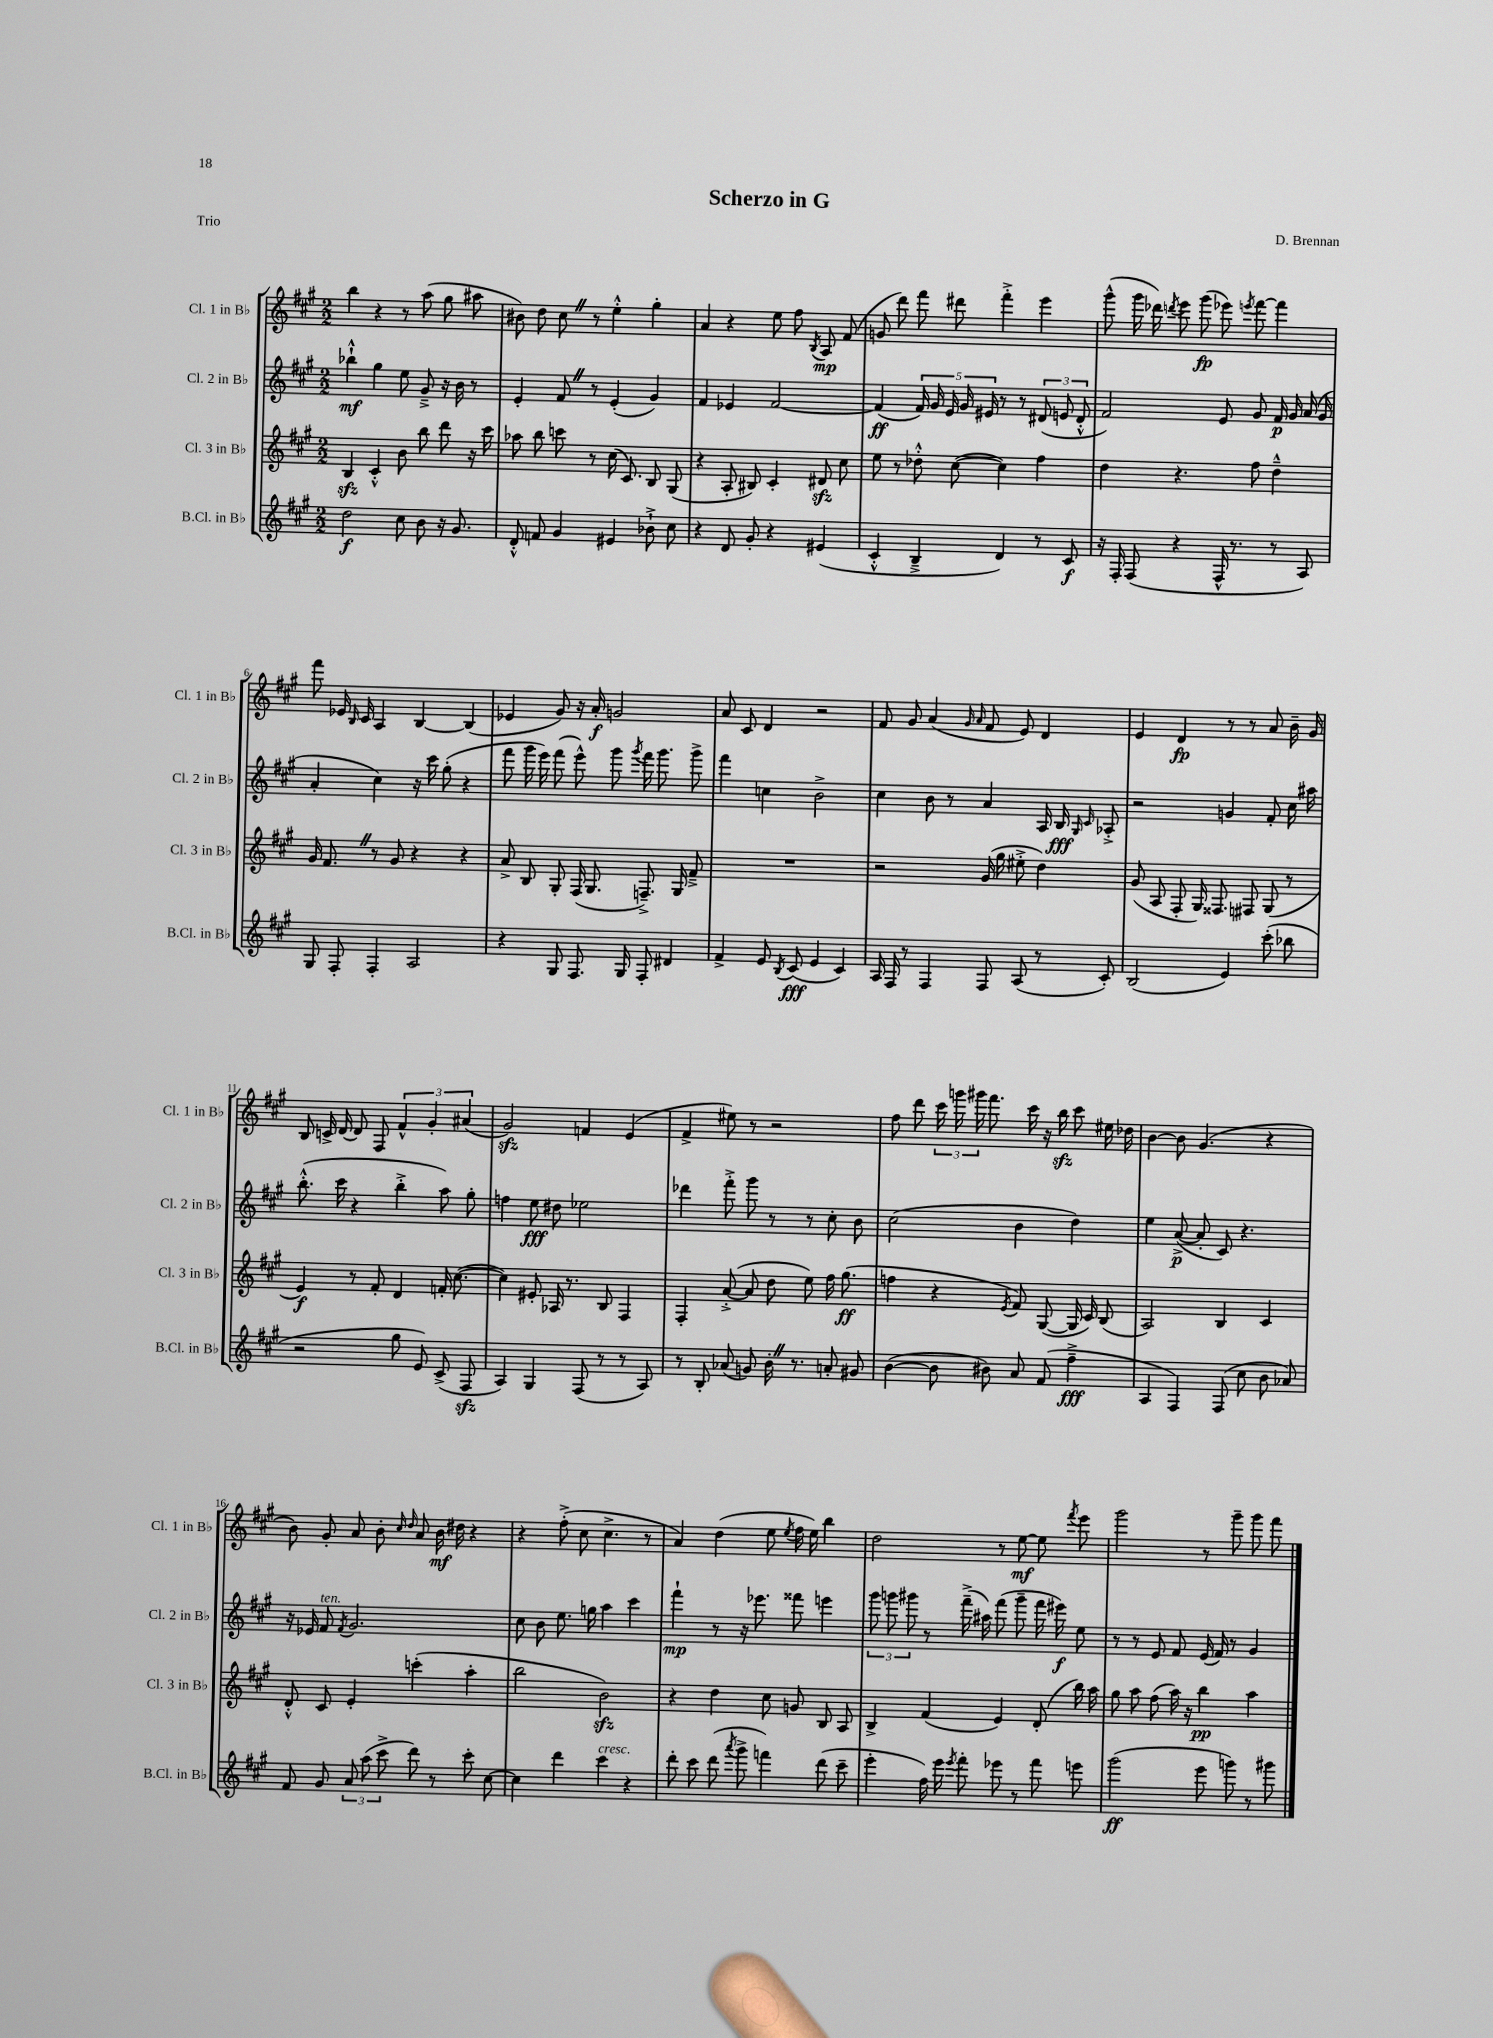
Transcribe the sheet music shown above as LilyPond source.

\header { title = "Scherzo in G" composer = "D. Brennan" piece = "Trio" }
<<
\new StaffGroup <<
\new Staff = "s0" \with { instrumentName = "Cl. 1 in Bb" shortInstrumentName = "Cl. 1 in Bb" } {
    \clef treble \key a \major \numericTimeSignature \time 2/2
    \autoBeamOff b''4 r4 r8 a''8( gis''8 ais''8 |
    bis'8) d''8 cis''8 \once \override BreathingSign.text = \markup { \musicglyph "scripts.caesura.straight" } \breathe r8 e''4-.-^ gis''4-. |
    a'4 r4 e''8 fis''8 \acciaccatura { b8 } a8\mp fis'8( |
    g'8 d'''8) fis'''8 dis'''8 fis'''4-.-> e'''4 |
    gis'''8-^( gis'''16 des'''16) \acciaccatura { d'''8 } e'''8 gis'''8\fp( ees'''8) \acciaccatura { e'''8 } fis'''8~ fis'''4 |
    fis'''8 ees'16 \grace { b16 } cis'16 a4 b4~ b4( |
    ees'4 gis'8) r16 a'16-.\f g'2 |
    a'8 cis'8 d'4 r2 |
    fis'8 gis'8 a'4( \grace { gis'16 a'16 } fis'8 e'8) d'4 |
    e'4 d'4\fp r8 r8 a'8 b'16-- gis'16 |
    b8 c'16-> d'16~ d'8 fis8 \tuplet 3/2 { fis'4-^ gis'4-. ais'4( } |
    gis'2\sfz) f'4 e'4( |
    fis'4-> eis''8) r8 r2 |
    fis''8 d'''8 \tuplet 3/2 { cis'''16 g'''16 gis'''16 } fis'''8. cis'''16 r16 b''16\sfz cis'''8 eis''16 des''16 |
    b'4~ b'8 gis'4.( r4 |
    b'8) gis'8-. a'8 b'8-. \grace { cis''16 d''16 } a'8 b'16\mf dis''16 r4 |
    r4 fis''8-.->( cis''8 cis''4.-> r8 |
    a'4) d''4( e''8 \acciaccatura { e''8 } fis''16 e''16) b''4 |
    d''2 r8 e''8~\mf e''8 \acciaccatura { fis'''8 } e'''8 |
    gis'''2 r8 gis'''8-- gis'''8 fis'''8 \bar "|." |
}
\new Staff = "s1" \with { instrumentName = "Cl. 2 in Bb" shortInstrumentName = "Cl. 2 in Bb" } {
    \clef treble \key a \major \numericTimeSignature \time 2/2
    \autoBeamOff bes''4-!-^\mf gis''4 e''8 gis'8---> r16 b'16 r8 |
    e'4-. fis'8 \once \override BreathingSign.text = \markup { \musicglyph "scripts.caesura.straight" } \breathe r8 e'4-.( gis'4) |
    fis'4 ees'4 fis'2~ |
    fis'4\ff( \tuplet 5/4 { fis'16) gis'16 e'16 gis'16 eis'16 } r8 r8 \tuplet 3/2 { dis'8( e'8 dis'8-.-^ } |
    fis'2) e'8 gis'8 fis'16\p gis'16 a'16( gis'16 |
    a'4-. cis''4) r16 cis'''16 gis''8-.( r4 |
    fis'''8 gis'''16 e'''16) fis'''8( e'''8-^) gis'''8 \acciaccatura { gis'''8 } fis'''16 gis'''8. gis'''8-> |
    fis'''4 c''4 b'2-> |
    cis''4 b'8 r8 a'4 a16 b16\fff \grace { gis16 cis'16 } aes8-.-> |
    r2 g'4 fis'8-. cis''16 ais''16 |
    b''8.-.-^( cis'''16 r4 b''4-.-> a''8) gis''8-. |
    f''4 e''8\fff dis''8 ees''2 |
    des'''4 fis'''8-.-> gis'''8 r8 r8 cis''8-. b'8 |
    cis''2( b'4 d''4) |
    e''4 a'8~->\p( a'8-. cis'8) r4. |
    r16 ees'16 fis'8^\markup { \italic "ten." } \acciaccatura { fis'8 } gis'2. |
    cis''8 b'8 e''8. g''16 a''4 cis'''4 |
    fis'''4-!\mp r8 r16 ees'''8. fisis'''8 e'''4 |
    \tuplet 3/2 { gis'''8 g'''8 gis'''8 } r8 fis'''16--->( ais''16) fis'''8( gis'''8-- fis'''16 eis'''16\f) e''8 |
    r8 r8 e'8 fis'8 e'16( fis'16) r8 gis'4 \bar "|." |
}
\new Staff = "s2" \with { instrumentName = "Cl. 3 in Bb" shortInstrumentName = "Cl. 3 in Bb" } {
    \clef treble \key a \major \numericTimeSignature \time 2/2
    \autoBeamOff b4\sfz cis'4-.-^ b'8 b''8 d'''8 r16 cis'''16 |
    aes''8 b''8 c'''8 r8 cis''16( cis'8.) b8 gis8( |
    r4 a8-. bis8) cis'4-. dis'8\sfz cis''8 |
    e''8 r8 des''8-.-^ cis''8~( cis''4) fis''4 |
    d''4 r4. fis''8 d''4---^ |
    gis'16 fis'8. \once \override BreathingSign.text = \markup { \musicglyph "scripts.caesura.straight" } \breathe r8 gis'8 r4 r4 |
    a'8-> b8 gis8-. fis16( gis8. f8.--->) gis16 fis'8---> |
    R1 |
    r2 gis'16( gis''16 eis''8-.-> d''4) |
    gis'8( a8 fis8-. gis16) fisis8. fis8 gis8( r8 |
    e'4\f) r8 fis'8-. d'4 f'16-. cis''8.~( |
    cis''4) eis'8-. aes16 r8. b8 fis4 |
    fis4-. a'8~-.->( a'8 d''8 e''8) fis''16 gis''8.\ff( |
    f''4 r4 \acciaccatura { e'8 } fis'8) gis8~( gis16 cis'16) b8( |
    a2) b4 cis'4 |
    d'8-.-^ cis'8 e'4-. c'''4-.( a''4-. |
    b''2 b'2\sfz) |
    r4 d''4 cis''8 g'8 b8 a8 |
    b4-> fis'4( e'4) d'8-.( b''16) a''16 |
    gis''8 a''8 fis''8( a''16) r16 b''4\pp a''4 \bar "|." |
}
\new Staff = "s3" \with { instrumentName = "B.Cl. in Bb" shortInstrumentName = "B.Cl. in Bb" } {
    \clef treble \key a \major \numericTimeSignature \time 2/2
    \autoBeamOff d''2\f cis''8 b'8 r16 gis'8. |
    d'8-.-^ f'8 gis'4 eis'4 bes'8-!-> cis''8 |
    r4 d'8 gis'8-. r4 eis'4( |
    cis'4-.-^ b4---> d'4) r8 cis'8\f |
    r16 fis16-. fis8( r4 fis16-^ r8. r8 a8) |
    gis8 fis8-. fis4-. a2 |
    r4 gis8 fis8. gis16 fis8-. dis'4 |
    fis'4-> e'8 \acciaccatura { b8 } cis'8\fff( e'4 cis'4) |
    a16 fis16 r8 fis4 fis8 a8( r8 cis'8-.) |
    b2( e'4) cis'''8-.( bes''8 |
    r2 gis''8 e'8) cis'8->( fis8\sfz |
    a4) gis4 fis8( r8 r8 a8) |
    r8 b8-. aes'8( g'8) b'16-. \once \override BreathingSign.text = \markup { \musicglyph "scripts.caesura.straight" } \breathe r8. a'8-. gis'8 |
    b'4~( b'8 bis'8) a'8 fis'8( fis''4--->\fff |
    a4 fis4) fis8( cis''8 b'8 aes'8) |
    fis'8 gis'8 \tuplet 3/2 { a'8 a''8( cis'''8-> } d'''8) r8 cis'''8-. cis''8~ |
    cis''4 d'''4 cis'''4^\markup { \italic "cresc." } r4 |
    d'''8-. cis'''8 d'''8( \acciaccatura { a'''8 } gis'''8-> f'''4) d'''8( cis'''8-- |
    e'''4-. fis''16) e'''16 \acciaccatura { e'''8 } fis'''8-. ees'''8 r8 fis'''8 e'''8 |
    gis'''2\ff( e'''8 g'''8) r8 gis'''8 \bar "|." |
}
>>
>>
